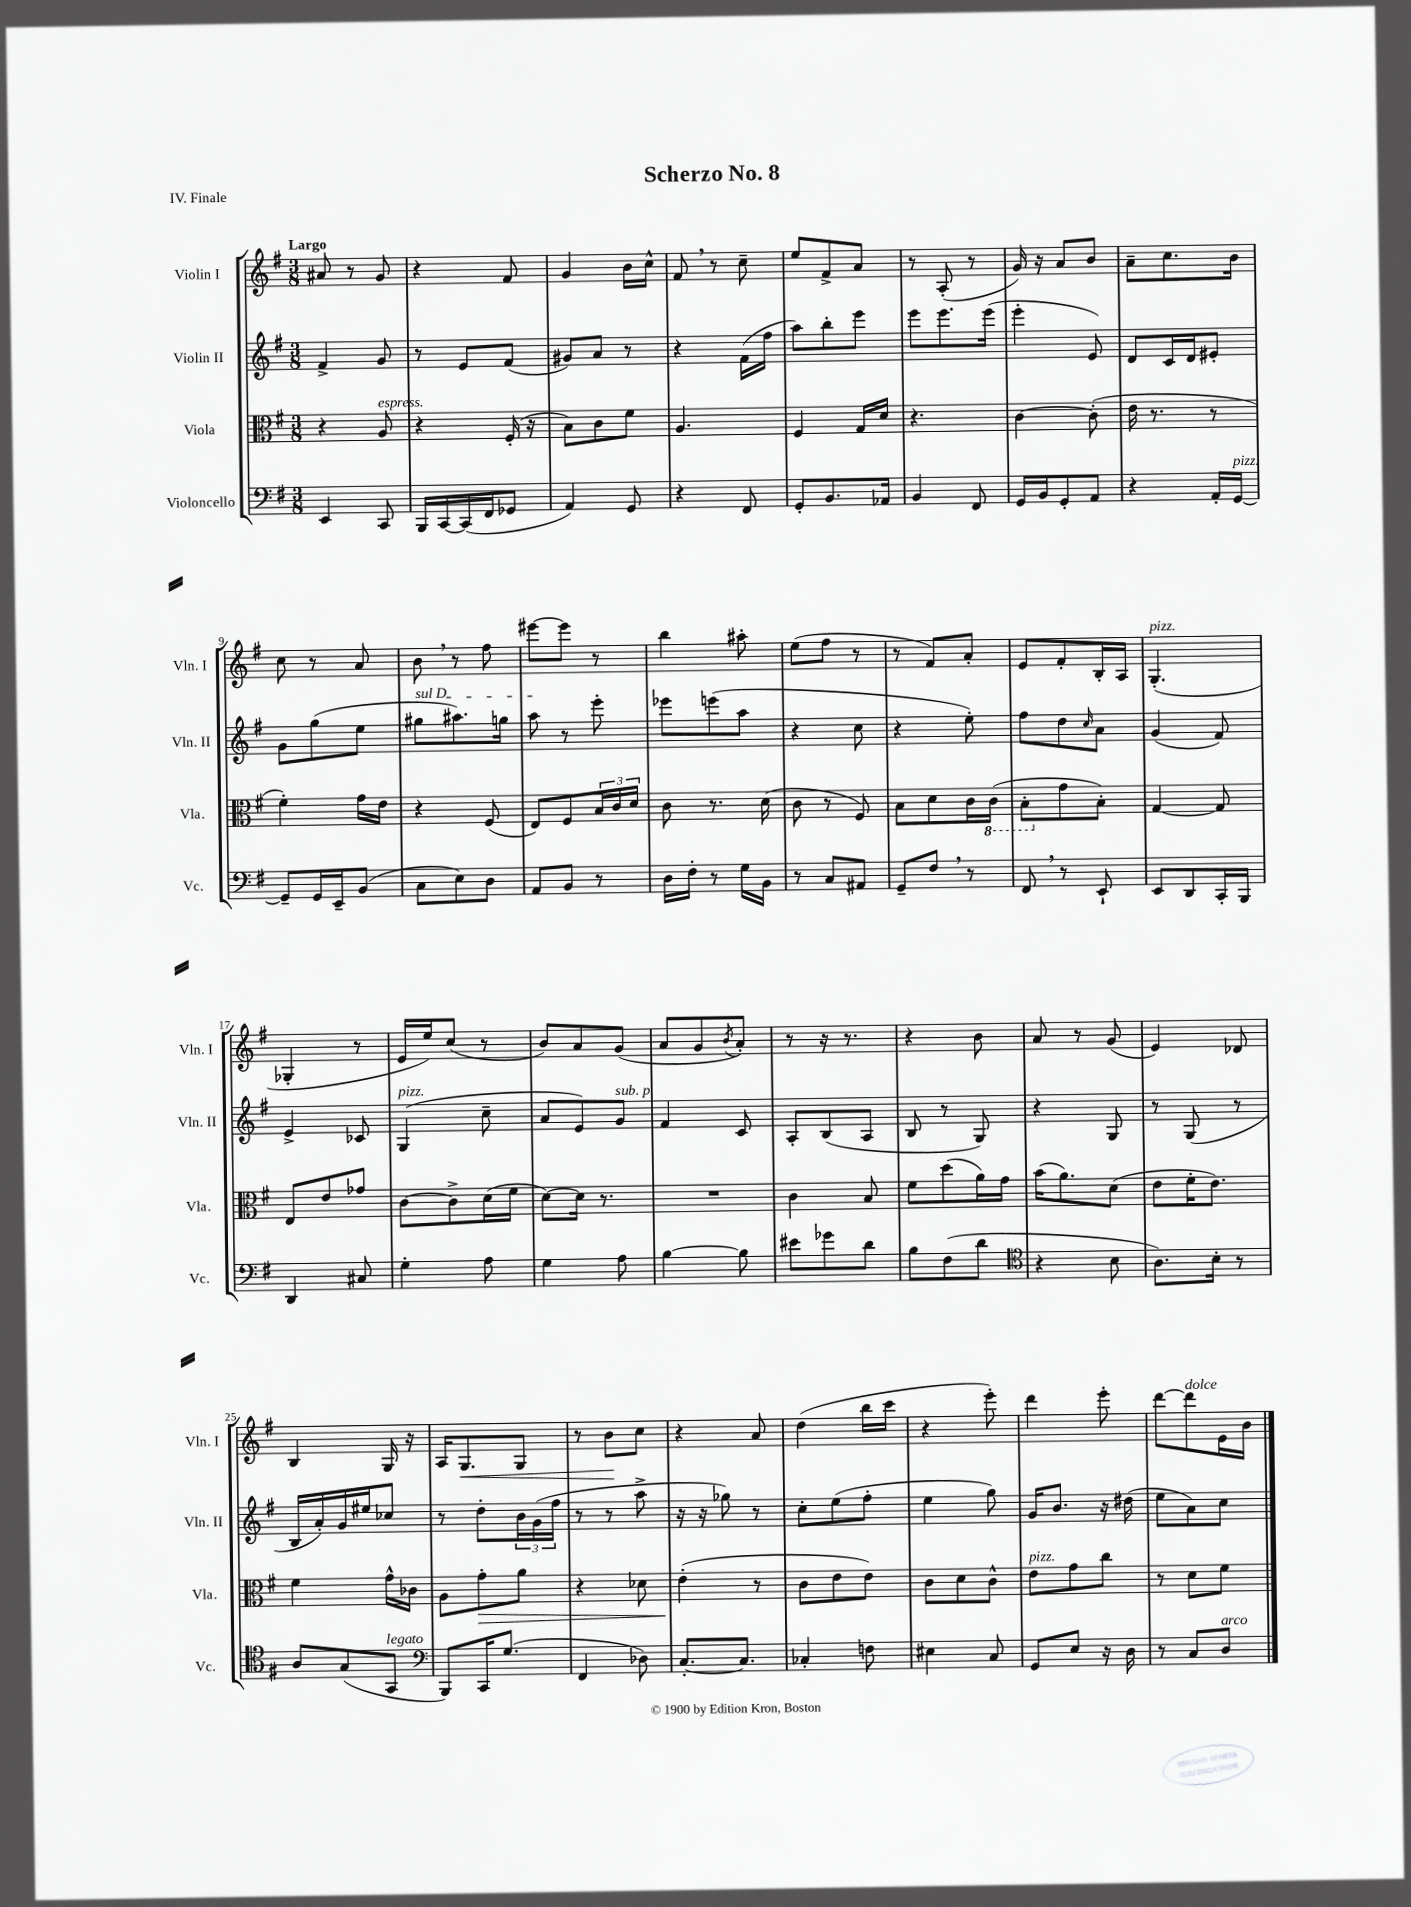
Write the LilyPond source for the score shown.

\header { title = "Scherzo No. 8" piece = "IV. Finale" }
<<
\new StaffGroup <<
\new Staff = "s0" \with { instrumentName = "Violin I" shortInstrumentName = "Vln. I" } {
    \clef treble \key g \major \numericTimeSignature \time 3/8 \tempo "Largo"
    ais'8 r8 g'8 |
    r4 fis'8 |
    g'4 b'16 c''16-^ |
    fis'8 \breathe r8 c''8-- |
    e''8 fis'8-> a'8 |
    r8 a8-.( r8 |
    g'16) r16 a'8 b'8 |
    a'8-- c''8. b'16 |
    c''8 r8 a'8 |
    b'8 \breathe r8 fis''8 |
    eis'''8~ eis'''8 r8 |
    b''4 ais''8-. |
    e''8( fis''8 r8 |
    r8 fis'8) a'8-. |
    e'8 fis'8-. b16-. a16 |
    g4.-.^\markup { \italic "pizz." }( |
    ges4-. r8 |
    e'16 e''16) c''8( r8 |
    b'8) a'8 g'8( |
    a'8 g'8 \acciaccatura { b'8 } a'8-.) |
    r8 r16 r8. |
    r4 b'8 |
    a'8 r8 g'8( |
    e'4) des'8 |
    b4 g16 r16 |
    a16 g8.\< g8 |
    r8 b'8\! c''8 |
    r4 a'8 |
    d''4( b''16 c'''16 |
    r4 e'''8-.) |
    d'''4 e'''8-. |
    d'''8~ d'''8^\markup { \italic "dolce" } e'16 b'16 \bar "|." |
}
\new Staff = "s1" \with { instrumentName = "Violin II" shortInstrumentName = "Vln. II" } {
    \clef treble \key g \major \numericTimeSignature \time 3/8
    fis'4-> g'8 |
    r8 e'8 fis'8( |
    gis'8) a'8 r8 |
    r4 fis'16( fis''16 |
    a''8) b''8-. e'''8 |
    e'''8 e'''8. e'''16( |
    e'''4-. e'8) |
    d'8 c'16 d'16 eis'8-. |
    g'8 g''8( e''8 |
    \once \override TextSpanner.bound-details.left.text = \markup { \italic "sul D" } gis''8\startTextSpan ais''8.) g''16 |
    a''8\stopTextSpan r8 e'''8-. |
    ees'''8 e'''8( a''8 |
    r4 c''8 |
    r4 e''8-.) |
    fis''8 d''8 \grace { c''16 } a'8 |
    g'4( fis'8) |
    e'4-> ces'8 |
    g4^\markup { \italic "pizz." }( c''8-- |
    a'8 e'8) g'8^\markup { \italic "sub. p" } |
    fis'4 c'8 |
    a8-. b8( a8 |
    b8 r8 g8) |
    r4 g8 |
    r8 g8( r8 |
    b16 a'16-.) g'16 eis''16 ces''8 |
    r8 d''8-. \tuplet 3/2 { b'16 g'16( fis''16 } |
    r8 r8 a''8-> |
    r16 r16 ges''8) r8 |
    c''8-. e''8( fis''8-. |
    e''4 g''8) |
    g'16 b'8. r16 dis''16( |
    e''8 a'8) c''8 \bar "|." |
}
\new Staff = "s2" \with { instrumentName = "Viola" shortInstrumentName = "Vla." } {
    \clef alto \key g \major \numericTimeSignature \time 3/8
    r4 a8^\markup { \italic "espress." } |
    r4 fis16-.( r16 |
    b8) c'8 fis'8 |
    a4. |
    fis4 g16 d'16 |
    r4. |
    c'4~ c'8-.( |
    e'16 r8. r8 |
    fis'4-.) g'16 e'16 |
    r4 fis8( |
    e8) fis8 \tuplet 3/2 { b16 c'16 d'16 } |
    c'8 r8. d'16( |
    c'8 r8 fis8) |
    b8 d'8 c'16 \ottava #-1 c16( |
    b,8-. \ottava #0 g'8 b8-.) |
    g4~ g8 |
    e8 e'8 ges'8 |
    c'8~ c'8-> d'16( fis'16 |
    d'8~) d'16 r8. |
    R4. |
    c'4 b8 |
    fis'8 d''8( a'16) g'16 |
    b'16( a'8.) d'8( |
    e'8 fis'16-. e'8.) |
    fis'4 g'16-^ ces'16 |
    a8 g'8-.\> a'8 |
    r4 des'8 |
    e'4-.\!( r8 |
    c'8 e'8 e'8) |
    c'8 d'8 c'8-^ |
    e'8^\markup { \italic "pizz." } g'8 c''8 |
    r8 d'8 fis'8 \bar "|." |
}
\new Staff = "s3" \with { instrumentName = "Violoncello" shortInstrumentName = "Vc." } {
    \clef bass \key g \major \numericTimeSignature \time 3/8
    e,4 c,8 |
    b,,16 c,16~ c,16( fis,16 ges,8 |
    a,4) g,8 |
    r4 fis,8 |
    g,8-. b,8. aes,16 |
    b,4 fis,8 |
    g,16 b,16 g,8-. a,8 |
    r4 a,16-. g,16~^\markup { \italic "pizz." } |
    g,8-- g,16 e,16-- b,8( |
    c8 e8) d8 |
    a,8 b,8 r8 |
    d16 fis16-. r8 g16 b,16 |
    r8 c8 ais,8 |
    g,8-- fis8 \breathe r8 |
    fis,8 \breathe r8 e,8-! |
    e,8 d,8 c,16-. b,,16 |
    d,4 cis8 |
    g4-. a8 |
    g4 a8 |
    b4~ b8 |
    eis'8 ges'8 d'8 |
    b8 fis8( d'8 |
    \clef tenor r4 b8 |
    a8.) b16-. r8 |
    a8 g8( g,8^\markup { \italic "legato" } |
    \clef bass b,,8) c,16 g8.( |
    fis,4 des8) |
    c8.~-. c8. |
    ces4-. f8 |
    eis4 c8 |
    g,8 e8 r16 d16 |
    r8 c8 d8^\markup { \italic "arco" } \bar "|." |
}
>>
>>
